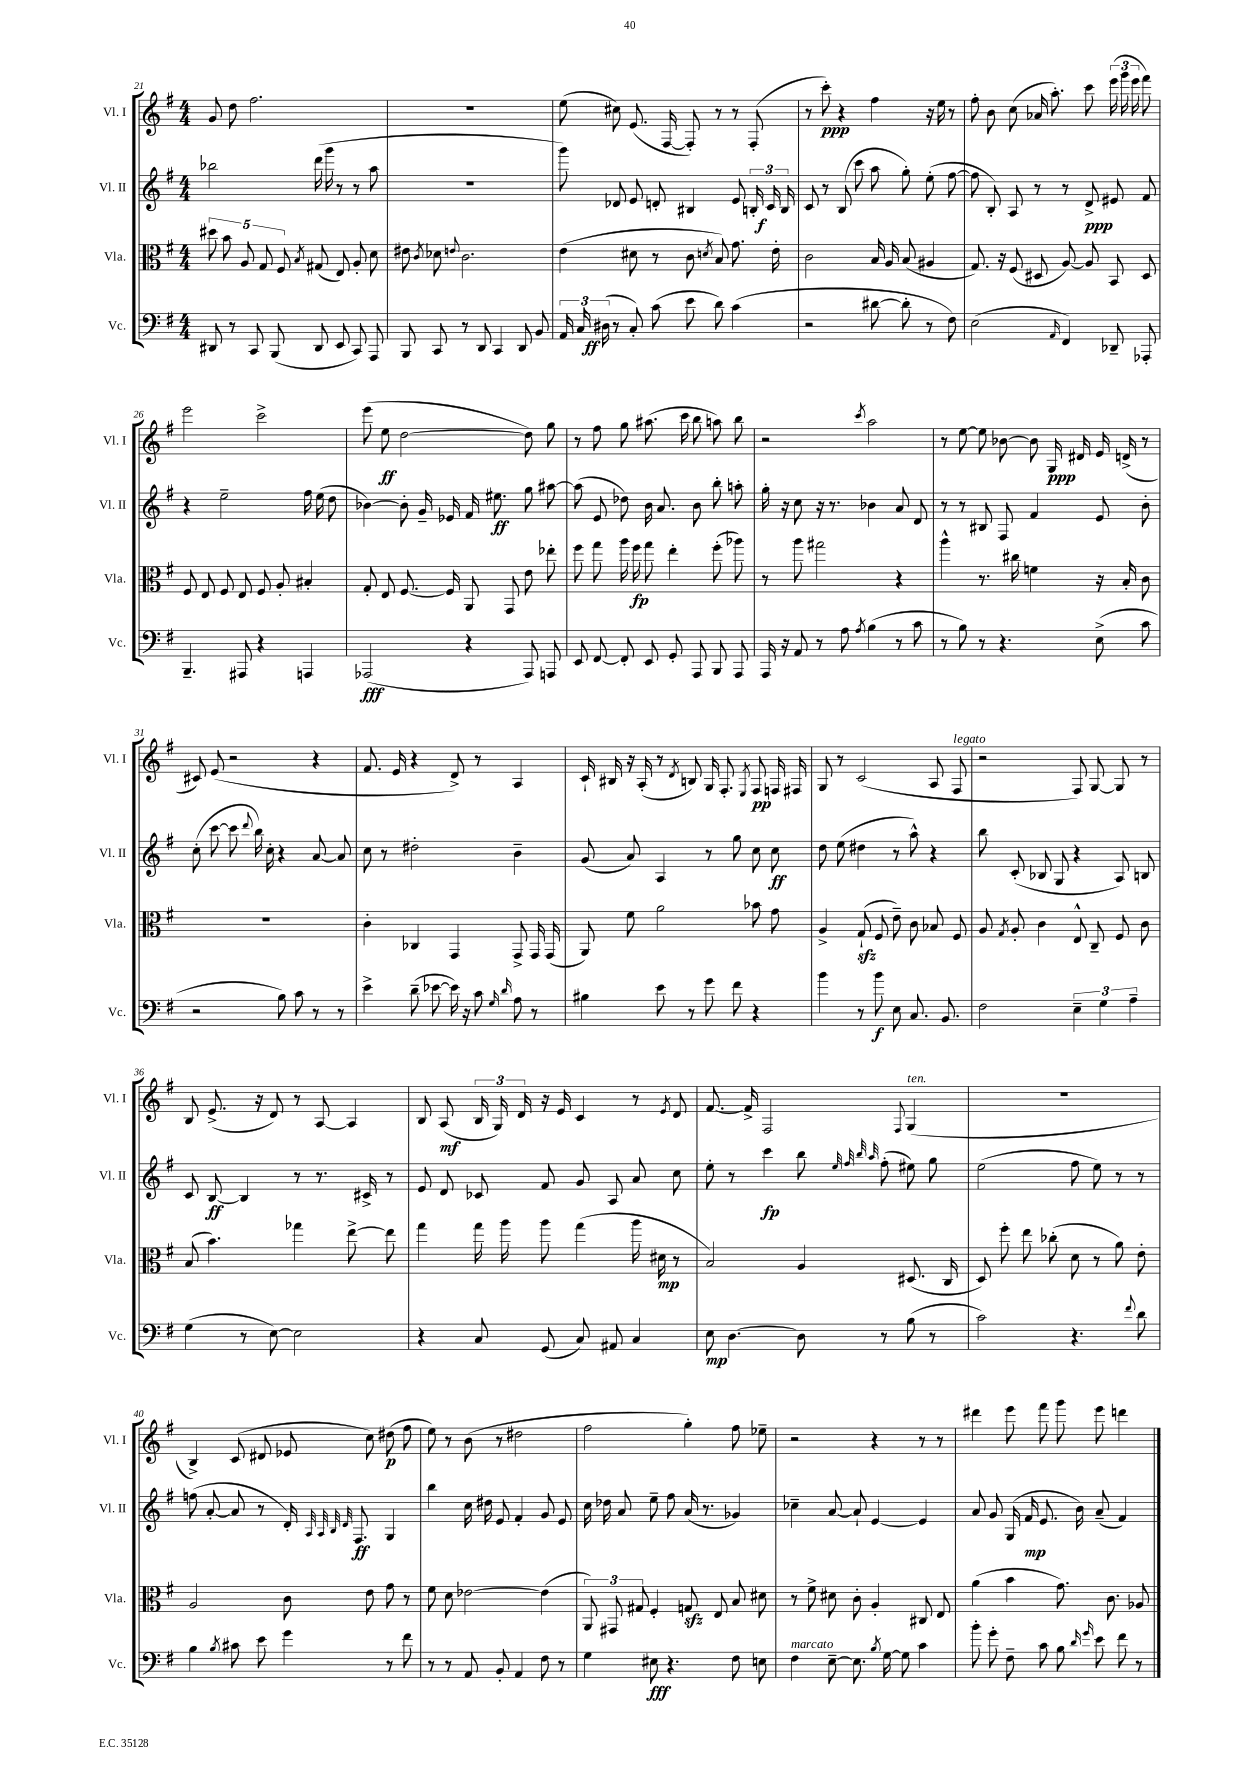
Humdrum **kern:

**kern	**kern	**kern	**kern
*staff4	*staff3	*staff2	*staff1
*clefF4	*clefC3	*clefG2	*clefG2
*k[f#]	*k[f#]	*k[f#]	*k[f#]
*M4/4	*M4/4	*M4/4	*M4/4
8DD#	10dd#	2bb-	8g
.	10b	.	.
8r	.	.	8dd
.	10A	.	.
8CC	.	.	2.ff#
.	10G	.	.
(8BBB	.	.	.
.	10F#	.	.
.	8qB	.	.
8DD#	(8G#	(16ddd	.
.	.	16ggg	.
8EE	8E)	8r	.
8CC)	8A'	8r	.
8AAA	8d	8aa	.
=	=	=	=
8BBB	8e#	1r	1r
.	8qc	.	.
8CC	8d-	.	.
.	8qqe	.	.
8r	2.c	.	.
8DD	.	.	.
4CC	.	.	.
8DD	.	.	.
8BB	.	.	.
=	=	=	=
24AA	(4e	8ggg)	(8ee
24C	.	.	.
(24D#	.	.	.
8r	.	8d-	8cc#)
8C')	8d#	8e	(8.e
(8c	8r	8d'	.
.	.	.	[16F#
8e	8c	4B#	8F#'])
.	8qd	.	.
8d)	8B)	.	8r
(4c	8.g	8e	8r
.	.	24B'	(8F#'
.	.	24c	.
.	16e'	.	.
.	.	24B	.
=	=	=	=
2r	2c	8c	8r
.	.	8r	8ccc')
.	.	(8B	4r
.	.	8ccc	.
[8d#	16B	8aa	4ff#
.	16A	.	.
8d#']	(8B	8gg')	.
8r	4A#	(8ee'	16r
.	.	.	16ee
8F#)	.	[8ff#	8r
=	=	=	=
(2E	8.G)	8ff#]	8ff#'
.	.	8B')	8b
.	16r	.	.
.	(8F#	8A	(8cc
.	8D#	8r	16a-
.	.	.	8.aa')
16qqAA	.	.	.
4FF#)	[8A)	8r	.
.	8A]	8d^	8ccc
8DD-~	8BB	8e#	(24eee
.	.	.	24ggg
.	.	.	24eee
8AAA-'	8D#	8f#	8fff#)
=	=	=	=
4.BBB~	8F#	4r	2eee
.	8E	.	.
.	8F#	2ee~	.
8AAA#	8E	.	.
4r	8F#	.	2ccc^
.	8A'	.	.
4AAA	4B#'	16ff#	.
.	.	(16ee	.
.	.	8dd	.
=	=	=	=
(2AAA-	8G'	[4b-)	(8eee
.	8E	.	8ee
.	[8.F#	8b-']	[2dd
.	.	16g~	.
.	16F#]	16e-	.
4r	8AA	16f#	.
.	.	8.ee#	.
.	8GG	.	.
8AAA-)	8e	8gg	8dd])
8AAA	8ee-'	[8aa#	8gg
=	=	=	=
8EE	8ff#	(8aa#]	8r
[8FF#	8gg	8e	8ff#
8FF#']	16aa	8dd-)	8gg
.	16ff#	.	.
8EE	8gg	16b	(8.aa#
.	.	8.a	.
8GG'	4ee'	.	.
.	.	.	16ccc
8AAA	.	8b	8bb
8BBB	(8ff#'	8bb'	8aa)
8AAA	8aa-)	8aa'	8bb
=	=	=	=
16AAA	8r	16gg'	2r
16r	.	16r	.
8AA	8aa	8cc	.
8r	2gg#	16r	.
.	.	8.r	.
8A	.	.	.
8qA	.	.	8qccc
(4B	.	4b-	2aa
8r	4r	8a	.
8c	.	8d	.
=	=	=	=
8r	4aa^^	8r	8r
8B)	.	8r	[8ee
8r	8.r	8B#	8ee]
4.r	.	8F#	[8b-
.	16cc#	.	.
.	4f	4f#	8b-]
.	.	.	16G
.	.	.	16d#
(8E^	16r	8e	16e
.	16B'	.	(16d^
8c	8c	8b'	8r
=	=	=	=
2r	1r	(8cc'	8c#)
.	.	[8ccc	(8e
.	.	8ccc]	2r
.	.	8qqddd	.
.	.	16bb)	.
.	.	16cc'	.
8B)	.	4r	.
8c	.	.	.
8r	.	[8a	4r
8r	.	8a]	.
=	=	=	=
4e^	4c'	8cc	8.f#
.	.	8r	.
.	.	.	16e
(8d~	4C-	2dd#'	4r
[8e-	.	.	.
16e-])	4GG	.	8d^)
16r	.	.	.
8c	.	.	8r
16qqG	.	.	.
16qqd	.	.	.
8A	8GG^	4b~	4A
8r	16GG	.	.
.	(16GG	.	.
=	=	=	=
4B#	8AA)	(8g	16c`
.	.	.	16B#
.	8f#	8a)	16r
.	.	.	(16A'
8e	2a	4A	8r
.	.	.	8qd
8r	.	.	8B)
8g	.	8r	16G
.	.	.	8.F#'
8f#	.	8gg	.
.	.	.	8qE
4r	8b-	8cc	8F#
.	8g	8cc	16F
.	.	.	16F#
=	=	=	=
4b	4A^	8dd	8G
.	.	(8ee	8r
8r	(8G`	4dd#	(2c
8b	8F#	.	.
8E	8e~)	8r	.
8.C	8c	8aa^^)	.
.	8B-	4r	8A
8.BB	.	.	.
.	8F#	.	8F#
=	=	=	=
2F#	8A	8bb	2r
.	8qG	.	.
.	8A'	(8c'	.
.	4c	8B-	.
.	.	8G	.
6E~	8E^^	4r	8F#)
.	8C~	.	[8G
6G	.	.	.
.	8F#	8A)	8G]
6A~	.	.	.
.	8c	8B	8r
=	=	=	=
(4G	(8B	8c	8B
.	4.b)	[8B	(8.e^
8r	.	4B]	.
.	.	.	16r
[8E)	.	.	8d)
2E]	4gg-	8r	8r
.	.	8.r	[8A
.	[8ee^	.	4A]
.	.	16c#^	.
.	8ee]	8r	.
=	=	=	=
4r	4gg	8e	8B
.	.	8d	(8A
8C	16gg	8c-	24B
.	.	.	24G)
.	16aa	.	.
.	.	.	24d
(8GG	8aa	8f#	16r
.	.	.	16e
8C)	(4gg	8g	4c
8AA#	.	8A	.
4C	16aa	8a	8r
.	16d#	.	.
.	.	.	8qe
.	8r	8cc	8d
=	=	=	=
8E	2B)	8ee'	[8.f#
[4.D	.	8r	.
.	.	.	16f#^]
.	.	4ccc	2F#
8D]	4A	8bb	.
.	.	32qqee	.
.	.	32qqff#	.
.	.	32qqbb	.
.	.	32qqaa	.
8r	.	(8ff#'	.
.	.	.	8qqF#
(8B	(8.D#	8ee#)	(4G
8r	.	8gg	.
.	16C	.	.
=	=	=	=
2c)	8D)	(2ee	1r
.	8ff#'	.	.
.	8ee	.	.
.	(8cc-'	.	.
4.r	8d	8ff#	.
.	8r	8ee)	.
.	8a)	8r	.
8qqf#	.	.	.
8d	8e'	8r	.
=	=	=	=
4B	2A	(8ff	4B^)
.	.	[8a'	.
8qB	.	.	.
8c#	.	8a]	(8c
8e	.	8r	8d#
4g	8c	16d')	8e-
.	.	32qqA	.
.	.	32qqA	.
.	.	32qqB	.
.	.	32qqd	.
.	.	8.F#	.
.	8e	.	8cc)
8r	8g	4G	(8dd#
8f#	8r	.	8ff#
=	=	=	=
8r	8f#	4bb	8ee)
8r	8d	.	8r
8AA	[2e-	16cc	(8b
.	.	16dd#	.
8BB'	.	8e	8r
4AA	.	4f#'	2dd#
8F#	(4e-]	8g	.
8r	.	8e	.
=	=	=	=
4G	12AA)	16cc	2ff#
.	.	16dd-	.
.	12GG#	.	.
.	.	8a	.
.	12G#	.	.
8E#	4F#'	8ee~	.
4.r	.	8ff#	.
.	8G	(16a	4gg')
.	.	8.r	.
.	8E	.	.
8F#	8B	4g-)	8ff#
8E	8d#	.	8ee-~
=	=	=	=
4F#	8r	4cc-~	2r
.	8f#^	.	.
[8E~	8d#	[8a	.
8.E]	8c'	8a`]	.
.	4A'	[4e	4r
8qB	.	.	.
[16G	.	.	.
8G]	.	.	.
4c	8C#	4e]	8r
.	8E	.	8r
=	=	=	=
8b'	(4a	8a	4ddd#
8g'	.	8g	.
8F#~	4b	(16G	8eee
.	.	16f#	.
8c	.	8.e	8fff#
8B	8.g)	.	8ggg
.	.	16b)	.
16qqd	.	.	.
16qqg	.	.	.
8e	.	(8a~	8eee
.	8.c	.	.
8f#	.	4f#)	4ddd
8r	8A-	.	.
==	==	==	==
*-	*-	*-	*-
